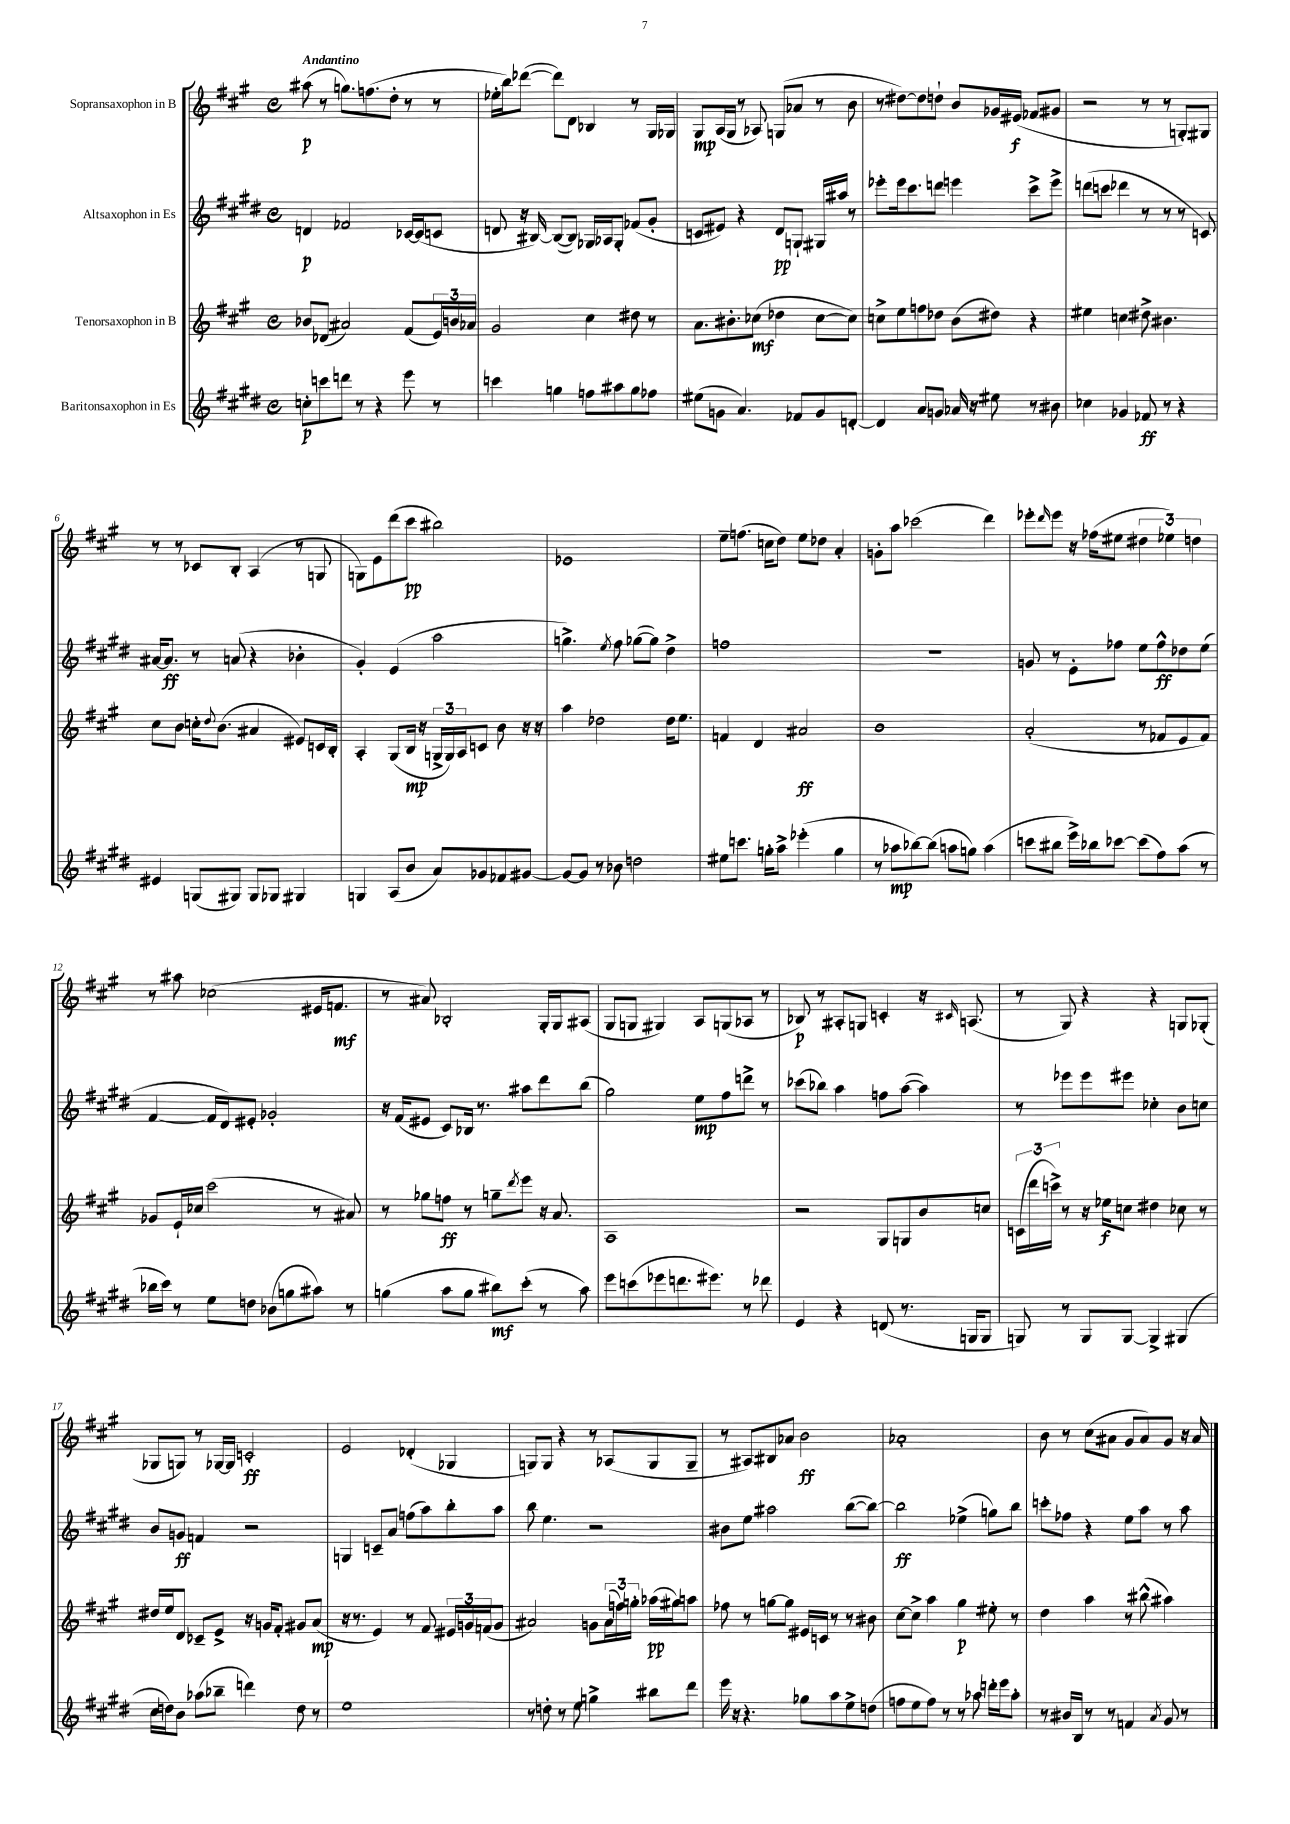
<<
\new StaffGroup <<
\new Staff = "s0" \with { instrumentName = "Sopransaxophon in B" } {
    \clef treble \key a \major \defaultTimeSignature \time 4/4 \tempo "Andantino"
    ais''8\p( r8 g''8.) f''8.( d''8-. r8 r8 |
    ees''16-. b''16) des'''8~( des'''8) d'8 bes4 r8 gis16 ges16 |
    gis8\mp a16( gis16 r8 aes8) g8( aes'8 r8 b'8 |
    r8 dis''8~) dis''8 d''8-! b'8 ges'16 eis'16\f( fes'8 gis'8 |
    r2 r8 r8 g8-.) gis8 |
    r8 r8 ces'8 b8-. a4( r8 g8 |
    g8) e'8 d'''8( cis'''8\pp bis''2) |
    ees'1 |
    e''8-- f''8.( c''16 d''8) e''8 des''8 a'4-. |
    g'8-. a''8 ces'''2( d'''4) |
    ees'''8-. \grace { d'''16 } ees'''8 r16 fes''16( eis''8 \tuplet 3/2 { dis''4 ees''4) d''4 } |
    r8 ais''8 ces''2( eis'16 f'8.\mf |
    r8 ais'8) bes2-. gis16-. gis16 ais8( |
    gis8 g8 gis4) a8 g8( aes8 r8 |
    bes8\p) r8 ais8-. g8 c'4-. r16 \grace { cis'16 } a8.( |
    r8 gis8) r4 r4 g8 ges8-.( |
    ges8 g8) r8 ges16~ ges16 c'2-.\ff |
    e'2 des'4-.( ges4 |
    g8) g8 r4 r8 aes8( g8 g8-- |
    r8 ais8) bis8 aes'8 b'2\ff |
    aes'1-. |
    b'8 r8 cis''8( ais'8 gis'8 ais'8) gis'8 r16 ais'16 \bar "|." |
}
\new Staff = "s1" \with { instrumentName = "Altsaxophon in Es" } {
    \clef treble \key e \major \defaultTimeSignature \time 4/4
    d'4\p fes'2 ces'16~ ces'16( c'8 |
    d'8 r16 bis16~) bis8~( bis8) ges16 aes16 ges8-. fes'8( gis'8-. |
    c'8 eis'8) r4 dis'8\pp g8-! gis16 ais''16 r8 |
    ees'''8-. ees'''16 cis'''8. d'''8 e'''4 cis'''8-> e'''8-> |
    d'''8( c'''8 des'''4 r8 r8 r8 c'8) |
    ais'16~ ais'8.\ff r8 a'8( r4 bes'4-. |
    gis'4-.) e'4( a''2 |
    g''4.->) \acciaccatura { e''8 } fis''8 ges''8~( ges''8) dis''4-> |
    f''1 |
    R1 |
    g'8 r8 e'8-. fes''8 e''8 fes''8-^\ff des''8 e''8( |
    fis'4~ fis'16 dis'16) eis'8-. ges'2-. |
    r16 fis'16( eis'8 cis'8) bes16 r8. ais''8 dis'''8 b''8( |
    gis''2) e''8\mp fis''8 d'''8-> r8 |
    ces'''8( bes''8) a''4 f''8 a''8~( a''4) |
    r8 ees'''8 ees'''8 eis'''8 ces''4-. b'8 c''8 |
    b'8 g'8\ff f'4 r2 |
    g4 c'8-- a'8 f''8( a''8) b''8-. a''8 |
    b''8 e''4. r2 |
    bis'8 e''8 ais''2 b''8~( b''8~) |
    b''2\ff ees''4->( g''8) b''8 |
    c'''8-. fes''8 r4 e''8 a''8 r8 a''8 \bar "|." |
}
\new Staff = "s2" \with { instrumentName = "Tenorsaxophon in B" } {
    \clef treble \key a \major \defaultTimeSignature \time 4/4
    bes'8 des'8( ais'2) fis'8( \tuplet 3/2 { e'16) b'16 aes'16 } |
    gis'2 cis''4 dis''8 r8 |
    a'8. bis'8.-. ces''8\mf( des''4 ces''8~ ces''8) |
    c''8-> e''8 f''8 des''8 b'8( dis''8) r4 |
    eis''4 c''4 dis''8-> bis'4. |
    cis''8 b'8 c''16-. \appoggiatura { d''8 } b'8.( ais'4 eis'8) c'16 b16-. |
    a4-. gis8( b16\mp r16 \tuplet 3/2 { g16-> g16) a16 } c'8 b'8 r16 r16 |
    a''4 des''2 des''16 e''8. |
    f'4 d'4 ais'2\ff |
    b'1 |
    a'2-.( r8 fes'8 e'8 fes'8) |
    ges'8 e'16-! ces''16 cis'''2( r8 ais'8) |
    r8 ges''8 f''8\ff r8 g''8-- \acciaccatura { d'''8 } e'''8 r16 a'8. |
    a1 |
    r2 gis8 g8 b'8 c''8 |
    \tuplet 3/2 { c'16( d'''16 c'''16->) } r8 r16 ees''16\f c''8 dis''4 ces''8 r8 |
    dis''16 e''16 d'8 ces'8-- e'8-> r16 g'16 fis'8-. gis'8 a'8\mp( |
    r16 r8. e'4) r8 fis'8 \tuplet 3/2 { eis'16 g'16 f'16( } g'8 |
    ais'2) g'8 \tuplet 3/2 { ais'16( f''16) g''16-. } aes''16\pp( gis''16) a''8 |
    fes''8 r8 g''8~ g''8 eis'16 c'16 r8 r8 bis'8 |
    cis''8~ cis''8-> a''4 gis''4\p eis''8-. r8 |
    d''4 a''4 r8 bis''8-^( ais''4) \bar "|." |
}
\new Staff = "s3" \with { instrumentName = "Baritonsaxophon in Es" } {
    \clef treble \key e \major \defaultTimeSignature \time 4/4
    c''8-.\p c'''8 d'''8 r8 r4 e'''8 r8 |
    c'''4 g''4 f''8 ais''8 g''8 fes''8 |
    eis''8( g'8 a'4.) fes'8 g'8 d'8~-. |
    d'4 a'8 g'8 aes'16 r16 eis''8 r8 bis'8 |
    ces''4 ges'4 fes'8\ff r8 r4 |
    eis'4 g8( gis8) gis8 ges8 gis4 |
    g4 a8( b'8 a'8) ges'8 fes'8 gis'8~ |
    gis'8~ gis'8 r8 bes'8 d''2 |
    eis''8 c'''8. g''16-. a''8-> ees'''4-.( g''4 |
    r8 aes''8\mp bes''8~) bes''8( a''8 g''8) a''4( |
    c'''8 bis''8 e'''16->) bes''16 ces'''8~ ces'''8( fis''8) a''8( r8 |
    bes''16 cis'''16) r8 e''8 d''8 bes'8( g''8 ais''8) r8 |
    g''4( a''8 g''8 bis''8\mf) cis'''8-.( r8 a''8) |
    e'''8 c'''8( ees'''8 d'''8. eis'''8.) r8 des'''8 |
    e'4 r4 d'8( r8. g16 g8 |
    g8) r8 g8 g8~ g4-> gis4( |
    cis''16 d''16) b'8 aes''8( bes''8-- d'''4) d''8 r8 |
    e''1 |
    r8 d''8-. r8 e''8 g''4-> bis''8 dis'''8 |
    e'''16 r16 r4. ges''8 a''8 e''8-> d''8( |
    f''8 e''8 f''8) r8 r8 aes''8 d'''16-. e'''16 aes''8-. |
    r8 bis'16 b16 r8 r8 f'4 \acciaccatura { a'8 } gis'8 r8 \bar "|." |
}
>>
>>
